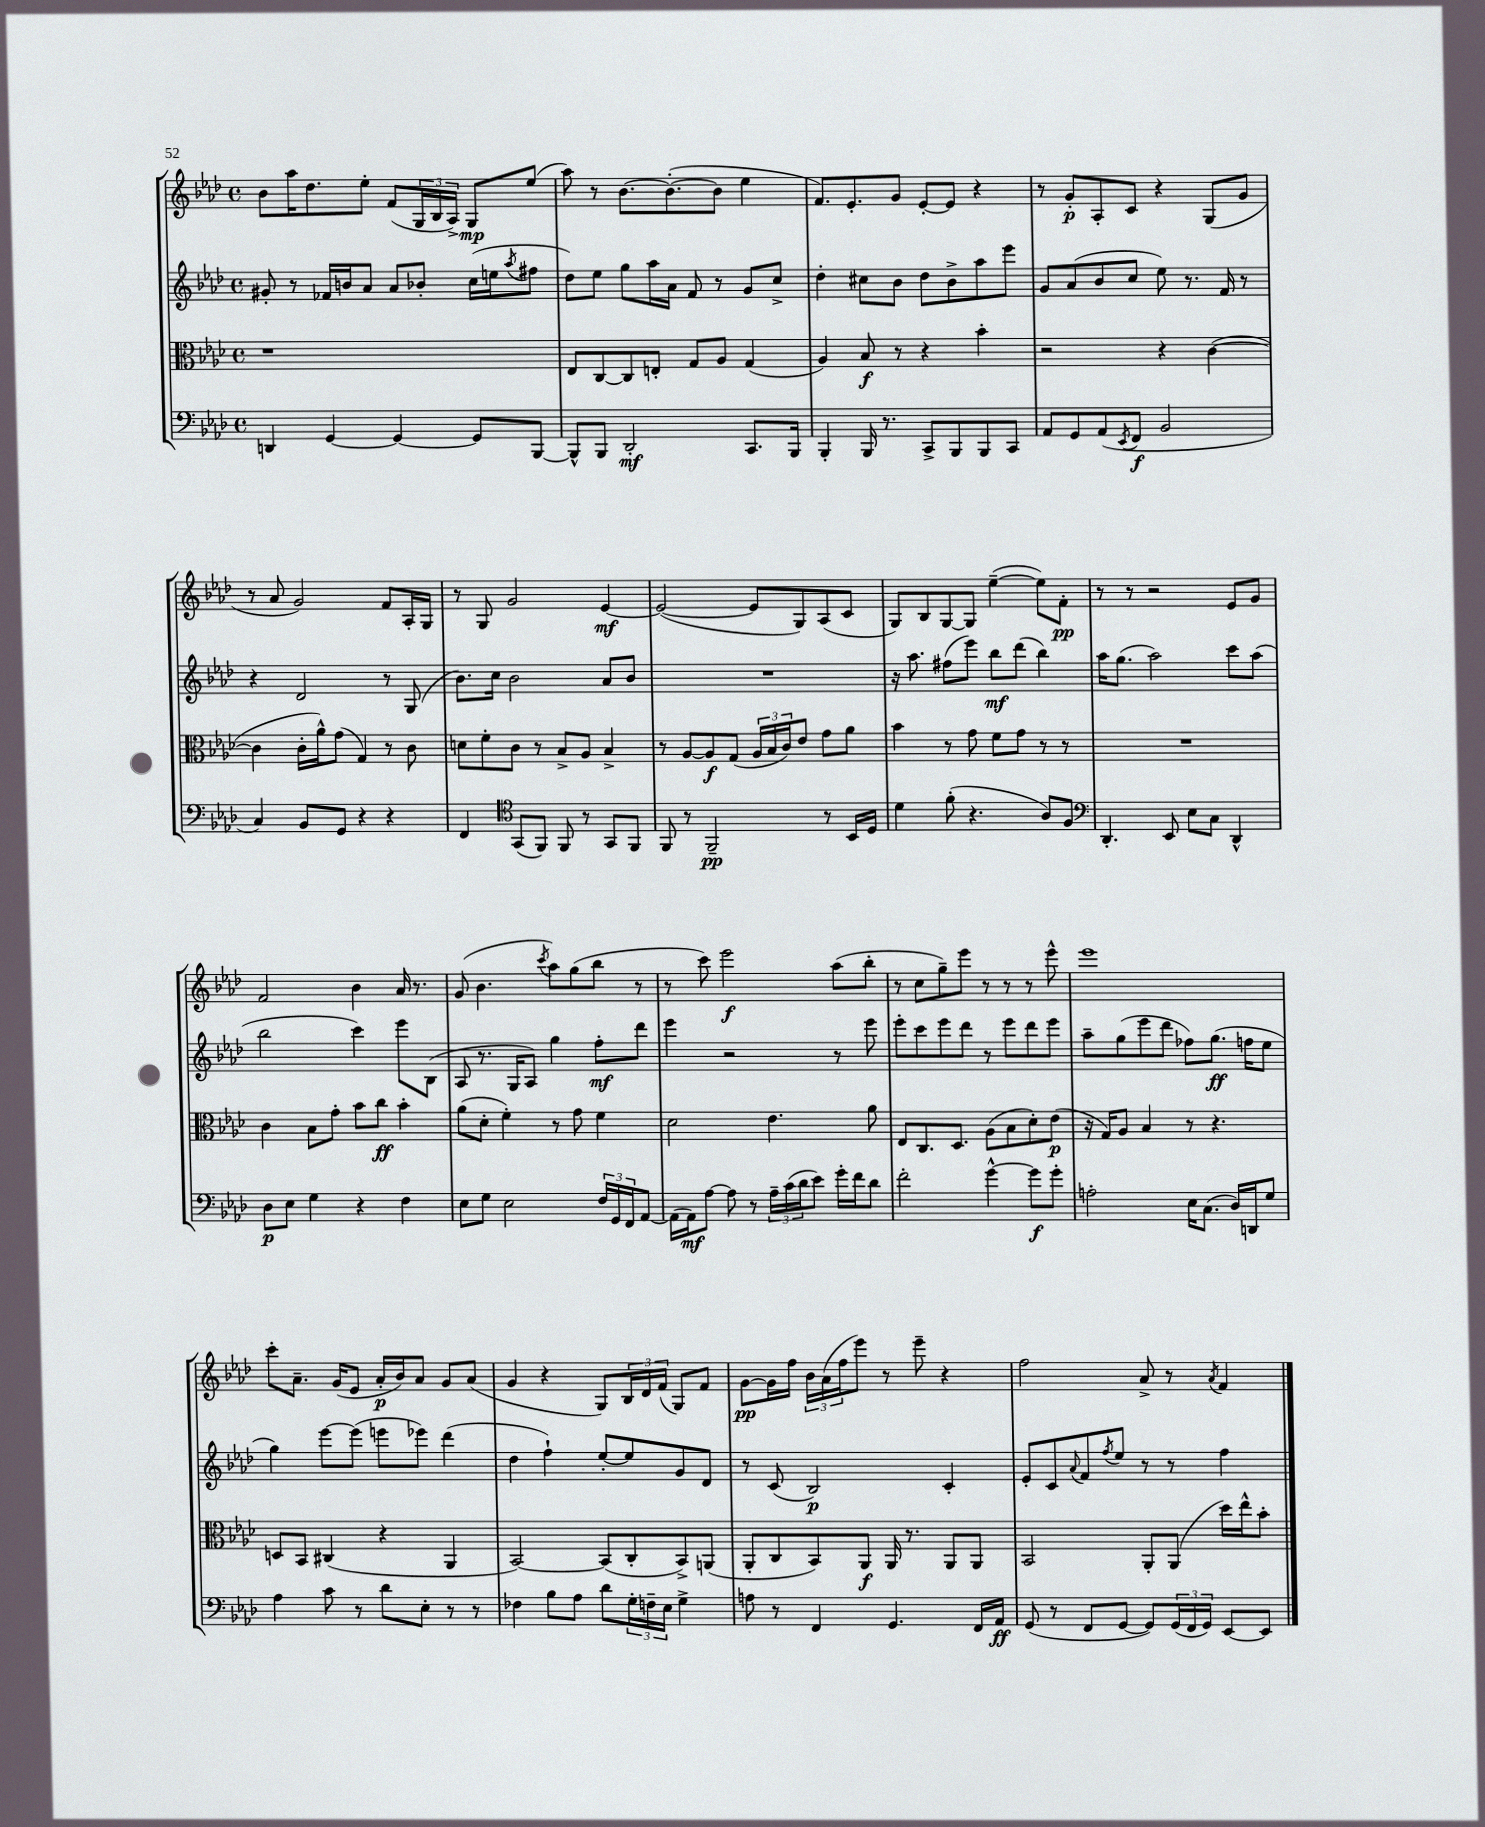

**kern	**kern	**kern	**kern
*staff4	*staff3	*staff2	*staff1
*clefF4	*clefC3	*clefG2	*clefG2
*k[b-e-a-d-]	*k[b-e-a-d-]	*k[b-e-a-d-]	*k[b-e-a-d-]
*M4/4	*M4/4	*M4/4	*M4/4
*met(c)	*met(c)	*met(c)	*met(c)
4DD	1r	8g#'	8b-
.	.	8r	16aa-
.	.	.	8.dd-
[4GG	.	16f-	.
.	.	16b	.
.	.	8a-	8ee-'
4GG_	.	8a-	(8f
.	.	8b-'	24G
.	.	.	24B-
.	.	.	24A-^)
8GG]	.	(16cc	8G
.	.	16ee	.
.	.	8qaa-	.
[8BBB-	.	8ff#	(8ee-
=	=	=	=
8BBB-^^]	8E-	8dd-)	8aa-)
8BBB-	[8C	8ee-	8r
2DD-'	8C]	8gg	[8.b-
.	8E'	16aa-	.
.	.	16a-	(8.b-'_
.	8G	8f	.
.	8A-	8r	8b-]
8.CC	(4G	8g	4ee-
.	.	8cc^	.
16BBB-	.	.	.
=	=	=	=
4BBB-'	4A-)	4dd-'	8.f)
.	.	.	8.e-'
16BBB-	8B-	8cc#	.
8.r	.	.	.
.	8r	8b-	8g
8CC^	4r	8dd-	[8e-'
8BBB-	.	8b-^	8e-]
8BBB-	4b-'	8aa-	4r
8CC	.	8eee-	.
=	=	=	=
8AA-	2r	8g	8r
8GG	.	(8a-	8g'
(8AA-	.	8b-	8A-'
8qEE-	.	.	.
8FF	.	8cc	8c
2BB-	4r	8ee-)	4r
.	.	8.r	.
.	([4c	.	(8G
.	.	16f	.
.	.	8r	8g
=	=	=	=
4C)	4c]	4r	8r
.	.	.	8a-
8BB-	16c'	2d-	2g)
.	16a-^^)	.	.
8GG	(8g	.	.
4r	4G)	.	.
4r	8r	8r	8f
.	8c	(8G	16A-'
.	.	.	16G
=	=	=	=
4FF	8d	8.b-)	8r
.	8f'	.	8G
.	.	16cc	.
*clefC4	*	*	*
(8GG	8c	2b-	2g
8FF)	8r	.	.
8FF	8B-^	.	.
8r	8A-	.	.
8GG	4B-^	8a-	[4e-
8FF	.	8b-	.
=	=	=	=
8FF	8r	1r	(2e-_
8r	[8A-	.	.
2FF~	8A-]	.	.
.	(8G	.	.
.	24A-	.	8e-]
.	24B-	.	.
.	24c)	.	.
.	8e-	.	8G)
8r	8g	.	(8A-
16BB-	8a-	.	8c
16D-	.	.	.
=	=	=	=
4d-	4b-	16r	8G)
.	.	8.aa-	.
.	.	.	8B-
(8f'	8r	(8ff#	[8G
4.r	8g	8eee-)	8G]
.	8f	8bb-	([4ee-~
.	8g	(8ddd-	.
8A-)	8r	4bb-)	8ee-])
8F	8r	.	8f'
=	=	=	=
*clefF4	*	*	*
4.DD-'	1r	16aa-	8r
.	.	(8.gg	.
.	.	.	8r
.	.	2aa-)	2r
8EE-	.	.	.
8E-	.	.	.
8C	.	.	.
4DD-^^	.	8ccc	8e-
.	.	(8aa-	8g
=	=	=	=
8D-	4c	2bb-	2f
8E-	.	.	.
4G	8B-	.	.
.	8g'	.	.
4r	8b-	4ccc)	4b-
.	8cc	.	.
4F	4b-'	8eee-	16a-
.	.	.	8.r
.	.	(8B-	.
=	=	=	=
8E-	(8a-	8A-	(8g
8G	8d-'	8.r	4.b-
2E-	4f')	.	.
.	.	16G	.
.	.	8A-)	.
.	.	.	8qccc
.	8r	4gg	8aa-)
.	8g	.	(8gg
24F	4f	8ff'	8bb-
24GG	.	.	.
24FF	.	.	.
[8AA-	.	8ddd-	8r
=	=	=	=
(16AA-]	2d-	4eee-	8r
16AA-)	.	.	.
[8A-	.	.	8ccc)
8A-]	.	2r	2eee-
8r	.	.	.
24A-~	4.e-	.	.
(24c	.	.	.
24d-	.	.	.
8e-)	.	.	.
16g'	.	8r	(8aa-
16f	.	.	.
8d-	8a-	8eee-	8bb-'
=	=	=	=
2f'	8E-	8eee-'	8r
.	8.C	8ccc	8cc
.	.	8eee-	8gg~)
.	8.D-	.	.
.	.	8ddd-	8eee-
[4g^^	(8A-	8r	8r
.	8B-	8eee-	8r
8g]	8d-')	8ddd-	8r
8g'	(8e-	8eee-	8eee-^^
=	=	=	=
2A'	16r	8aa-~	1eee-
.	16G)	.	.
.	8A-	(8gg	.
.	4B-	8eee-	.
.	.	8ddd-	.
16E-	8r	8ff-)	.
(8.C	.	.	.
.	4.r	(8.gg	.
16D-)	.	.	.
16DD	.	16ff	.
8G	.	8ee-	.
=	=	=	=
4A-	8D	4gg)	8ccc'
.	8BB-	.	8.a-~
8c	(4C#	[8eee-	.
.	.	.	(16g
8r	.	(8eee-]	8e-
8d-	4r	8eee	16a-'
.	.	.	16b-)
8E-'	.	8eee-)	8a-
8r	4AA-	(4ddd-	8g
8r	.	.	(8a-
=	=	=	=
4F-	[2BB-)	4dd-	4g
8B-	.	4ff`)	4r
8A-	.	.	.
8d-	(8BB-]	[8ee-'	8G)
24G'	8C'	8ee-]	24B-
24F~	.	.	24d-
24E-	.	.	(24f
4G^	8BB-^)	8g	8G)
.	(8AA	8d-	8f
=	=	=	=
8A	8AA-'	8r	[8g
8r	8C	(8c	16g]
.	.	.	16ff
4FF	8BB-)	2B-)	24b-
.	.	.	(24a-
.	.	.	24ff
.	8AA-	.	8eee-)
4.GG	16AA-	.	8r
.	8.r	.	.
.	.	.	8eee-~
.	8AA-	4c'	4r
16FF	8AA-	.	.
16AA-	.	.	.
=	=	=	=
(8GG	2BB-	8e-'	2ff
8r	.	8c	.
.	.	8qqa-	.
8FF	.	8f	.
.	.	8qff	.
[8GG	.	8ee-	.
8GG])	8AA-'	8r	8a-^
(24GG	(8AA-	8r	8r
24FF	.	.	.
24GG)	.	.	.
.	.	.	8qa-
[8EE-	16dd-)	4ff	4f
.	16ee-^^	.	.
8EE-]	8b-'	.	.
==	==	==	==
*-	*-	*-	*-
